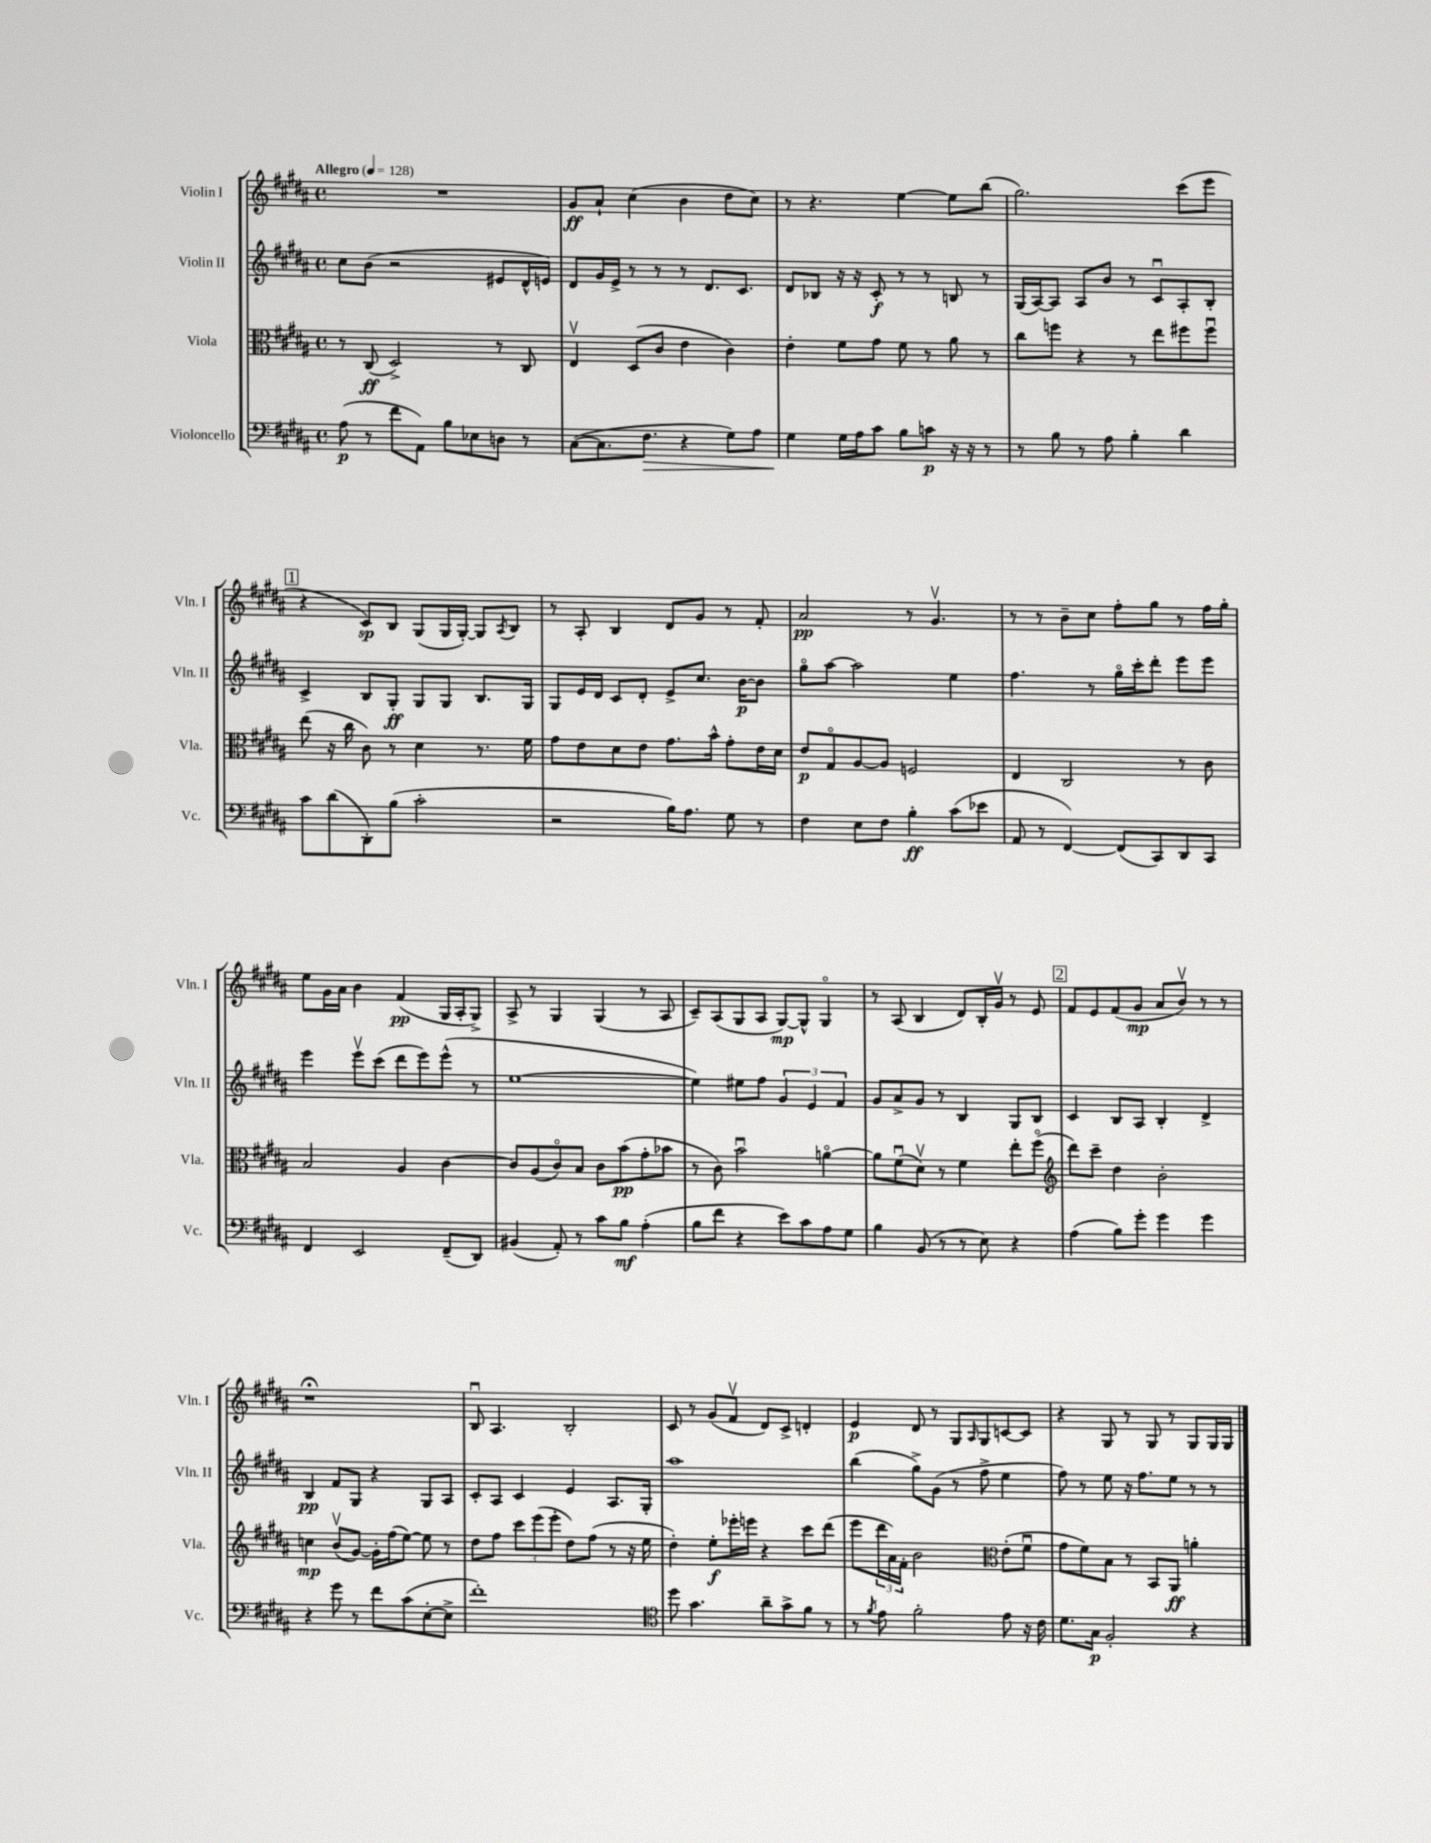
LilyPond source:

<<
\new StaffGroup <<
\new Staff = "s0" \with { instrumentName = "Violin I" shortInstrumentName = "Vln. I" } {
    \clef treble \key b \major \defaultTimeSignature \time 4/4 \tempo "Allegro" 4 = 128
    R1 |
    gis'8\ff ais'8-! cis''4( b'4 dis''8 cis''8) |
    r8 r4. e''4~ e''8 b''8( |
    gis''2.) cis'''8( e'''8 |
    \mark \markup { \box "1" } r4 cis'8\sp) b8 gis8( gis16 gis16~-.) gis8 \acciaccatura { ais8 } b8 |
    r8 ais8-. b4 dis'8 gis'8 r8 fis'8-. |
    ais'2\pp r8 gis'4.\upbow |
    r8 r8 b'8-- cis''8 fis''8-. gis''8 r8 fis''16 gis''16-. |
    e''8 gis'16 ais'16 b'4 fis'4\pp( gis16 ais16-. gis8->) |
    ais8-> r8 gis4 gis4( r8 ais8 |
    cis'8--) ais8( gis8 ais8 gis8~\mp) gis8-^ gis4\flageolet |
    r8 ais8( b4 dis'8) b16-. gis'16\upbow r8 e'8 |
    \mark \markup { \box "2" } fis'8 e'8 fis'8( gis'8\mp ais'8 b'8\upbow) r8 r8 |
    r1\fermata |
    b8\downbow ais4. b2-. |
    cis'8 r8 gis'8( fis'8\upbow dis'8) cis'8-> d'4-. |
    e'4\p dis'8 r8 gis8 \grace { ais16 } gis8 c'8~ c'8 |
    r4 gis8 r8 gis8 r8 gis8 gis16 gis16 \bar "|." |
}
\new Staff = "s1" \with { instrumentName = "Violin II" shortInstrumentName = "Vln. II" } {
    \clef treble \key b \major \defaultTimeSignature \time 4/4
    cis''8 b'8( r2 eis'8 dis'16-^ e'16) |
    dis'8 gis'16 e'16-> r8 r8 r8 dis'8. cis'8. |
    dis'8 bes8 r16 r16 cis'8-.\f r8 r8 b8 r8 |
    gis16( ais16~) ais8 ais8 b'8 r8 cis'8\downbow ais8-. b8-. |
    \mark \markup { \box "1" } cis'4-> b8 gis8-.\ff gis8 gis8 b8. gis16 |
    gis8 e'16 dis'16 cis'8 dis'8-. e'8-> cis''8. b'16~\p b'8 |
    gis''8\flageolet ais''8~ ais''2 e''4 |
    fis''4. r8 gis''16\flageolet cis'''16-. dis'''8-. e'''8 e'''8 |
    e'''4 e'''8\upbow cis'''8( dis'''8 e'''8) e'''8-^( r8 |
    e''1~ |
    e''4) eis''8 fis''8 \tuplet 3/2 { gis'4 e'4 fis'4 } |
    gis'8 ais'8-> gis'8 r8 b4 gis8 b8 |
    \mark \markup { \box "2" } cis'4 b8 ais8 b4-. dis'4-> |
    b4\pp fis'8 gis8 r4 gis8 ais8 |
    cis'8-. ais8 cis'4 e'4 ais8. gis16-. |
    ais''1 |
    b''4( gis''8->) gis'8( r8 fis''8-> e''4 |
    fis''8) r8 e''8 r16 fis''8. e''8 r8 r8 \bar "|." |
}
\new Staff = "s2" \with { instrumentName = "Viola" shortInstrumentName = "Vla." } {
    \clef alto \key b \major \defaultTimeSignature \time 4/4
    r8 cis8\ff( dis2->) r8 cis8 |
    e4\upbow dis8( cis'8 e'4 cis'4) |
    e'4-. fis'8 gis'8 fis'8 r8 ais'8 r8 |
    cis''8 f''8 r4 r8 e''8 fis''8 fis''8\downbow |
    \mark \markup { \box "1" } e''8( r16 cis''16 cis'8) r8 dis'4 r8. fis'16 |
    gis'8 e'8 dis'8 e'8 gis'8. b'16-^ gis'8-. e'16 dis'16 |
    e'8\p gis8\flageolet ais8~ ais8 f2 |
    e4 cis2 r8 cis'8 |
    b2 ais4 cis'4~ |
    cis'8 ais8( cis'8\flageolet) b8 cis'8 b'8\pp( gis'8-. bes'8 |
    r8 cis'8) b'2\downbow a'4~\flageolet |
    a'8 fis'8\downbow( dis'8\upbow) r8 fis'4 e''8-. fis''8\flageolet( |
    \mark \markup { \box "2" } \clef treble dis'''8) cis'''8-- dis''4 b'2-. |
    c''4\mp b'8\upbow( gis'8~) gis'16-. fis''16( e''8~) e''8 r8 |
    dis''8 fis''8 \tuplet 3/2 { cis'''8 e'''8( e'''8-. } dis''8) fis''8( r8 r16 e''16 |
    dis''4-.) e''8-.\f ees'''16-. e'''16 r4 cis'''8 dis'''8( |
    e'''8 \tuplet 3/2 { dis'''16 ais'16) fis'16-. } b'2 \clef alto e'8-.( fis'8\downbow |
    gis'8 fis'8) b8 r8 b,8 ais,8\ff a'4-. \bar "|." |
}
\new Staff = "s3" \with { instrumentName = "Violoncello" shortInstrumentName = "Vc." } {
    \clef bass \key b \major \defaultTimeSignature \time 4/4
    ais8\p( r8 fis'8 ais,8) b8 ees8 d8 r8 |
    cis8~( cis8. fis8.\> r4 gis8) ais8 |
    gis4\! gis16 ais16 cis'8 b8 c'8\p r16 r16 r8 |
    r8 b8 r8 ais8 b4-. dis'4 |
    \mark \markup { \box "1" } cis'8 dis'8( dis,8-.) b8( cis'2-. |
    r2 b16) ais8. gis8 r8 |
    fis4 e8 fis8 b4-.\ff cis'8( ees'8 |
    ais,8 r8 fis,4~) fis,8( cis,8) dis,8 cis,8 |
    fis,4 e,2 fis,8--( dis,8) |
    bis,4( ais,8-.) r8 cis'8 b8\mf ais4-.( |
    b8 fis'8 r4 e'8) cis'8 ais8 gis8 |
    b4 b,8( r8 r8 e8) r4 |
    \mark \markup { \box "2" } ais4( b8) gis'8-. gis'4 gis'4 |
    r4 gis'8 r8 fis'8 cis'8( e8~-. e8-> |
    fis'1-.) |
    \clef tenor dis''8 gis'4. ais'8-- gis'8-> fis'8 r8 |
    r8 \acciaccatura { fis'8 } e'8 fis'2-. e'8 r16 cis'16 |
    dis'8. gis16\p fis2-. r4 \bar "|." |
}
>>
>>
\layout { \context { \Score \remove "Bar_number_engraver" } }
